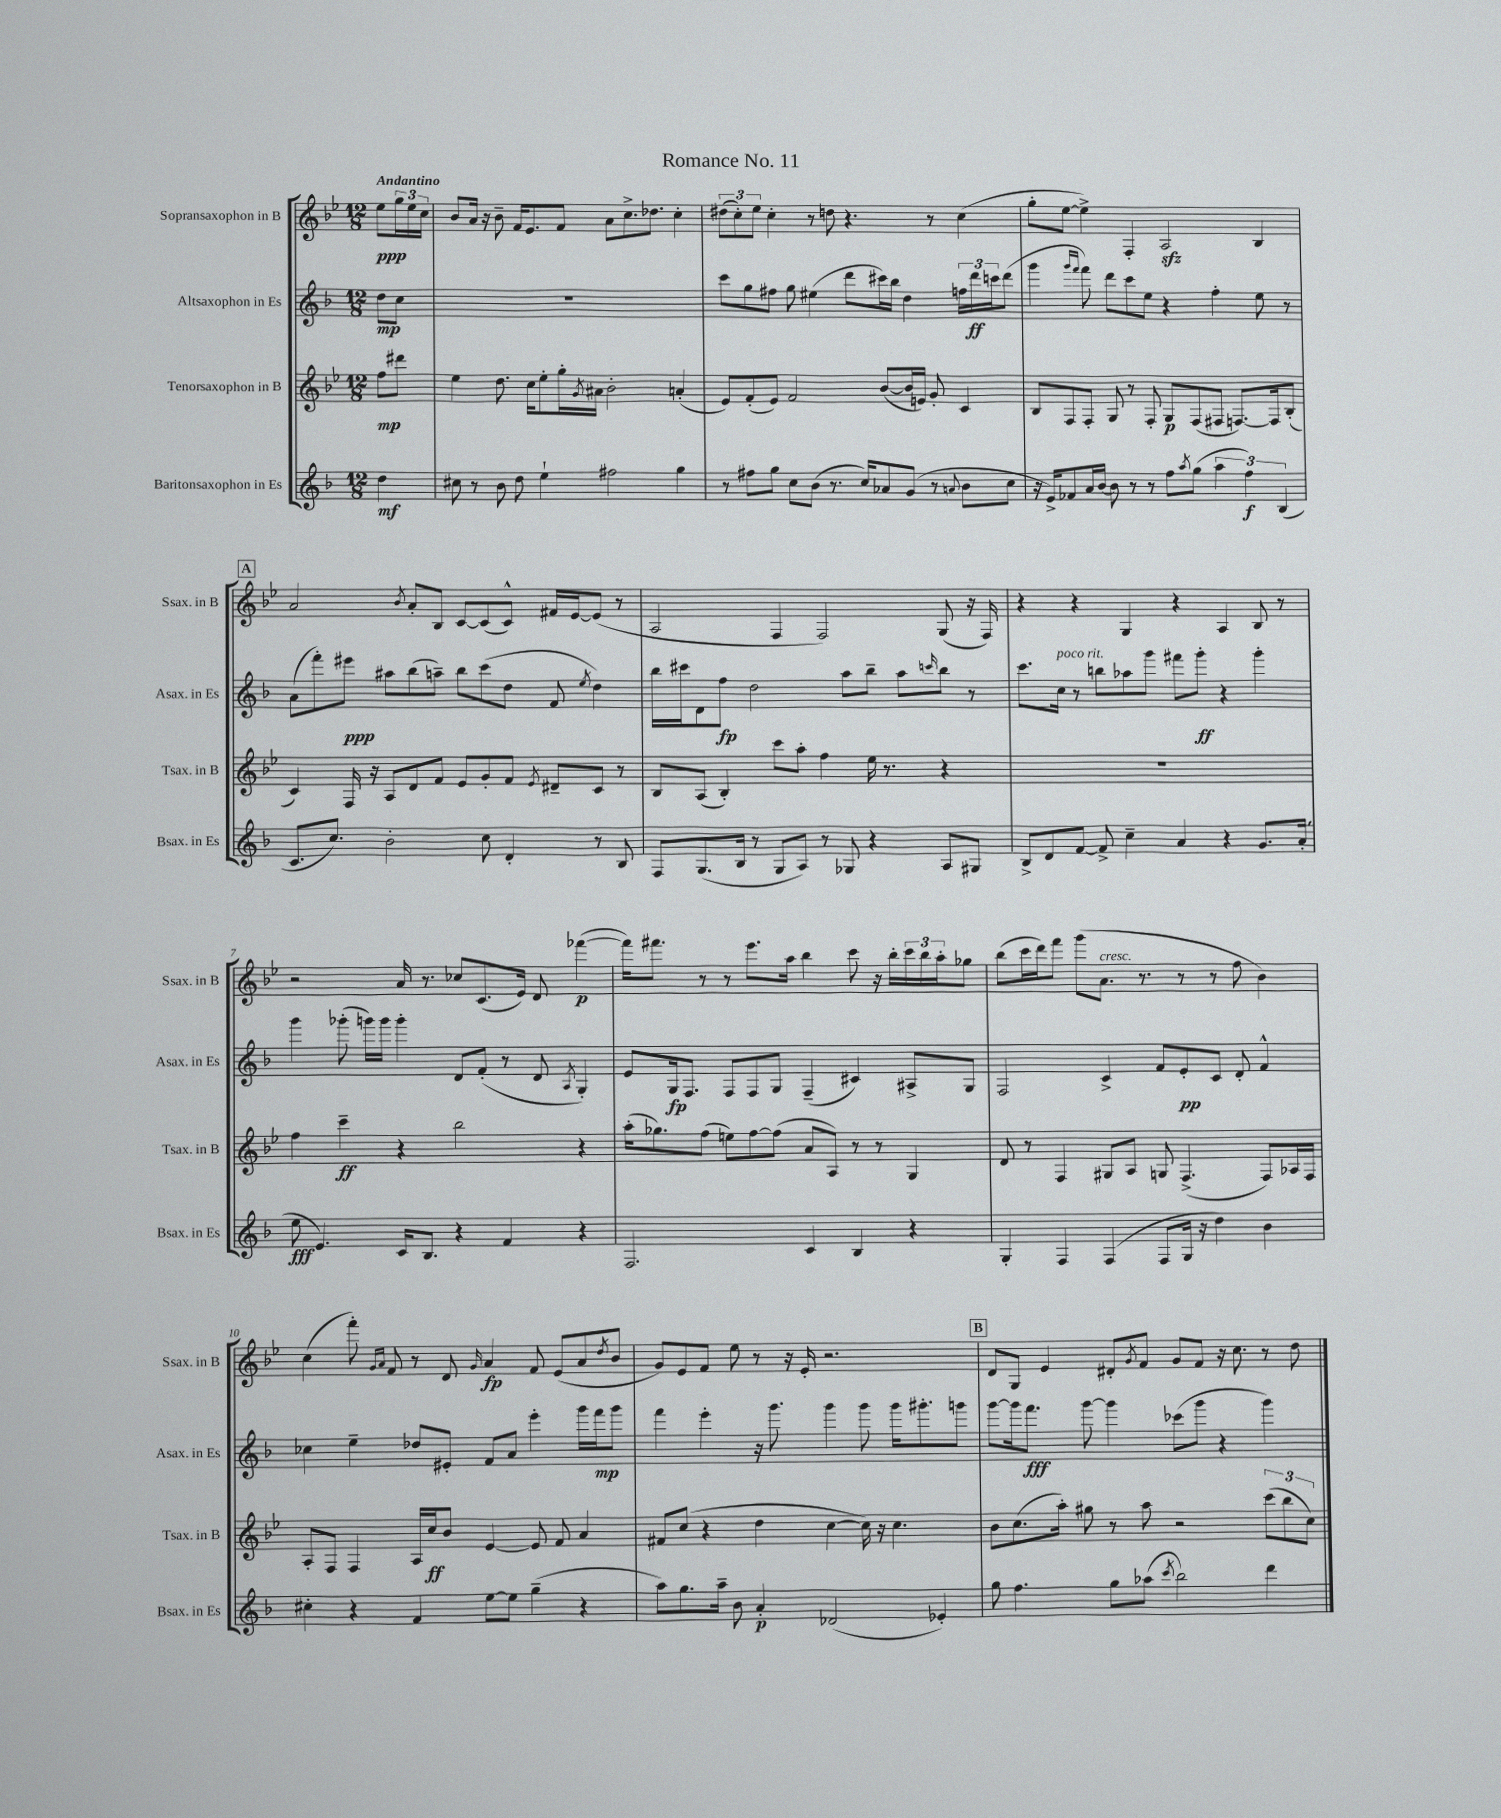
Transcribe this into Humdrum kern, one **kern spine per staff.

**kern	**dynam	**kern	**dynam	**kern	**dynam	**kern	**dynam
*part4	*part4	*part3	*part3	*part2	*part2	*part1	*part1
*staff4	*staff4	*staff3	*staff3	*staff2	*staff2	*staff1	*staff1
*I"Baritonsaxophon in Es	*	*I"Tenorsaxophon in B	*	*I"Altsaxophon in Es	*	*I"Sopransaxophon in B	*
*I'Bsax. in Es	*	*I'Tsax. in B	*	*I'Asax. in Es	*	*I'Ssax. in B	*
*clefG2	*	*clefG2	*	*clefG2	*	*clefG2	*
*k[b-]	*	*k[b-e-]	*	*k[b-]	*	*k[b-e-]	*
*M12/8	*	*M12/8	*	*M12/8	*	*M12/8	*
=	=	=	=	=	=	=	=
!	!	!	!	!	!	!LO:TX:a:B:t=Andantino	!
4dd\	mf	8ff\L	mp	8dd\L	mp	8ee-\L	ppp
.	.	8ddd#X\J	.	8cc\J	.	24gg\L	.
.	.	.	.	.	.	24ee-\	.
.	.	.	.	.	.	24cc\JJ	.
=1	=1	=1	=1	=1	=1	=1	=1
8cc#X\	.	4ee-\	.	1.r	.	8b-/L	.
8r	.	.	.	.	.	16a/Jk	.
.	.	.	.	.	.	16r	.
8b-\	.	8.dd\	.	.	.	8b-~\	.
8dd\	.	.	.	.	.	16f/KL	.
.	.	16cc\KL	.	.	.	8.e-/	.
4ee`\	.	8ee-'\	.	.	.	.	.
.	.	16gg'\L	.	.	.	8f/J	.
.	.	8qg/	.	.	.	.	.
.	.	16a#X\JJ	.	.	.	.	.
2ff#X\	.	2b-'\	.	.	.	8a\L	.
.	.	.	.	.	.	8.cc^\	.
.	.	.	.	.	.	8.dd-X\J	.
4gg\	.	(4an'/	.	.	.	4cc'\	.
=2	=2	=2	=2	=2	=2	=2	=2
8r	.	8e-/L)	.	8ccc\L	.	(12dd#X\L	.
.	.	.	.	.	.	12cc'\)	.
8ff#X\L	.	(8f'/	.	8gg\	.	.	.
.	.	.	.	.	.	12ee-\J	.
8gg\J	.	8e-/J)	.	8ff#X\J	.	4cc'\	.
8cc\L	.	2f/	.	8gg\	.	.	.
(8b-\J	.	.	.	(4ee#X\	.	8r	.
8.r	.	.	.	.	.	8ddn\	.
.	.	.	.	8ddd\L	.	4.r	.
16cc/KL)	.	.	.	.	.	.	.
8a-X/	.	([8b-/L	.	16ccc#X\L)	.	.	.
.	.	.	.	16bb-\JJ	.	.	.
(8g/J	.	16b-/L]	.	4dd\	.	.	.
.	.	16en/JJ)	.	.	.	.	.
8r	.	8g'/	.	.	.	8r	.
8qqan/	.	.	.	.	.	.	.
8b-\L	.	4c/	.	24ffn\LL	.	(4cc\	.
.	.	.	.	24ddd\	ff	.	.
.	.	.	.	24cccn\J	.	.	.
8cc\J	.	.	.	(8ddd\J	.	.	.
=3	=3	=3	=3	=3	=3	=3	=3
16r	.	8B-/L	.	4ggg\	.	8gg'\L	.
16e^/KL)	.	.	.	.	.	.	.
8f-X/	.	8F/	.	.	.	[8ee-\J	.
.	.	.	.	16qqggg/LL	.	.	.
.	.	.	.	16qqfff/JJ	.	.	.
16a/L	.	8F'/J	.	8fff\)	.	4ee-^\])	.
[16b-/JJ	.	.	.	.	.	.	.
8b-\]	.	8G/	.	8ddd\L	.	.	.
8r	.	8r	.	8ccc\	.	4F'/	.
8r	.	8F'/	.	8ee\J	.	.	.
8ff\L	.	8G/L	p	4r	.	2Azz/	.
8qaa/	.	.	.	.	.	.	.
(8gg\J	.	(8F/	.	.	.	.	.
6aa\	.	8F#X/J	.	4ff'\	.	.	.
.	.	[8.Fn/L)	.	.	.	.	.
6ff\)	f	.	.	.	.	.	.
.	.	.	.	8ee\	.	4B-/	.
.	.	16F/k]	.	.	.	.	.
(6B-/	.	.	.	.	.	.	.
.	.	(8B-'/J	.	8r	.	.	.
!!LO:LB:g=z
!!LO:REH:place=s1:t=A
=4	=4	=4	=4	=4	=4	=4	=4
8.c/L	.	4c/)	.	(8a\L	.	2a/	.
.	.	.	.	8fff'\)	.	.	.
8.cc/J)	.	.	.	.	.	.	.
.	.	16F/	.	8eee#X\J	ppp	.	.
.	.	16r	.	.	.	.	.
2b-'\	.	8A/L	.	8aa#X\L	.	.	.
.	.	.	.	.	.	8qb-/	.
.	.	8d/	.	(8bb-\	.	8a'/L	.
.	.	8f/J	.	8aan~\J)	.	8B-/J	.
.	.	8e-/L	.	8bb-\L	.	[8c/L	.
8cc\	.	8g'/	.	(8ccc\	.	(8c/]	.
4d'/	.	8f/J	.	8dd\J	.	8c^^/J)	.
.	.	8qe-/	.	.	.	.	.
.	.	8d#X~/L	.	8f/	.	16f#X/LL	.
.	.	.	.	.	.	[16e-/J	.
.	.	.	.	8qee/	.	.	.
8r	.	8c/J	.	4dd\)	.	(8e-/J]	.
8B-/	.	8r	.	.	.	8r	.
=5	=5	=5	=5	=5	=5	=5	=5
8F/L	.	8B-/L	.	16bb-\LL	.	2A/	.
.	.	.	.	16ccc#X\J	.	.	.
(8.G/	.	(8A/J	.	8d\	.	.	.
.	.	4B-'/)	.	8ff\J	fp	.	.
16B-/Jk	.	.	.	.	.	.	.
8r	.	.	.	2dd\	.	.	.
8G/L	.	8ccc\L	.	.	.	4F/	.
8A/J)	.	8aa'\J	.	.	.	.	.
8r	.	4ff\	.	.	.	2F/)	.
8G-X/	.	.	.	8aa\L	.	.	.
4r	.	16ee-\	.	8bb-~\J	.	.	.
.	.	8.r	.	.	.	.	.
.	.	.	.	8aa\L	.	.	.
.	.	.	.	16qqcccn/	.	.	.
8A/L	.	4r	.	8bb-\J	.	(8G/	.
8G#X/J	.	.	.	8r	.	16r	.
.	.	.	.	.	.	16F/)	.
=6	=6	=6	=6	=6	=6	=6	=6
8B-^/L	.	1.r	.	8.ccc\L	.	4r	.
8d/	.	.	.	.	.	.	.
!	!	!	!	!LO:TX:a:i:t=poco rit.	!	!	!
.	.	.	.	16cc\Jk	.	.	.
[8f/J	.	.	.	8r	.	4r	.
8f^/]	.	.	.	8bbn\L	.	.	.
4cc~\	.	.	.	8aa-X\	.	4G/	.
.	.	.	.	8ggg\J	.	.	.
4a/	.	.	.	8fff#X\L	.	4r	.
.	.	.	.	8ggg'\J	ff	.	.
4r	.	.	.	4r	.	4A/	.
8.g/L	.	.	.	4ggg'\	.	8B-/	.
.	.	.	.	.	.	8r	.
(16a'/Jk	.	.	.	.	.	.	.
!!LO:LB:g=z
=7	=7	=7	=7	=7	=7	=7	=7
8ee\	fff	4ff\	.	4ggg\	.	2r	.
4.e/)	.	.	.	.	.	.	.
.	.	4ccc~\	ff	(8ggg-X'\	.	.	.
.	.	.	.	16gggn\LL)	.	.	.
.	.	.	.	16ggg\JJ	.	.	.
16c/KL	.	4r	.	4ggg'\	.	16a/	.
8.B-/J	.	.	.	.	.	8.r	.
4r	.	2bb-\	.	8d/L	.	8cc-X/L	.
.	.	.	.	(8f'/J	.	(8.c/	.
4f/	.	.	.	8r	.	.	.
.	.	.	.	.	.	16e-/Jk)	.
.	.	.	.	8d/	.	8d/	.
.	.	.	.	8qA/	.	.	.
4r	.	4r	.	4G'/)	.	([4fff-X\	p
=8	=8	=8	=8	=8	=8	=8	=8
2.F/	.	(16aa'\KL	.	8e/L	.	16fff-\KL])	.
.	.	8.gg-X\)	.	.	.	8.fff#X\J	.
.	.	.	.	16G/k	fp	.	.
.	.	.	.	8.F/J	.	.	.
.	.	(8ff\J	.	.	.	8r	.
.	.	8een\L)	.	8F/L	.	8r	.
.	.	[8ff\	.	8F/	.	8.eee-\L	.
.	.	(8ff\J]	.	8G/J	.	.	.
.	.	.	.	.	.	16aa\Jk	.
4c/	.	8a/L	.	(4F~/	.	4bb-\	.
.	.	8A/J)	.	.	.	.	.
4B-/	.	8r	.	4c#X/)	.	8ccc\	.
.	.	8r	.	.	.	16r	.
.	.	.	.	.	.	16bb-'\LL	.
4r	.	4G/	.	8A#X^/L	.	24ccc\	.
.	.	.	.	.	.	24bb-\	.
.	.	.	.	.	.	24aa'\J	.
.	.	.	.	8G/J	.	8gg-X\J	.
=9	=9	=9	=9	=9	=9	=9	=9
4G'/	.	8d/	.	2F/	.	(8bb-\L	.
.	.	8r	.	.	.	16ccc\L	.
.	.	.	.	.	.	16ddd\J)	.
4F/	.	4F/	.	.	.	8fff\J	.
.	.	.	.	.	.	(8ggg\L	.
!	!	!	!	!	!	!LO:TX:a:i:t=cresc.	!
(4F/	.	8G#X/L	.	4c^/	.	8.a\J	.
.	.	8A/J	.	.	.	.	.
.	.	.	.	.	.	8.r	.
8F/L	.	8Gn/	.	8f/L	.	.	.
16G/Jk	.	(4.F^/	.	8e'/	pp	8r	.
16r	.	.	.	.	.	.	.
4dd\)	.	.	.	8c/J	.	8r	.
.	.	.	.	8d'/	.	8ff\	.
4b-\	.	8F/L)	.	4f^^/	.	4b-\)	.
.	.	16A-X/L	.	.	.	.	.
.	.	16F/JJ	.	.	.	.	.
!!LO:LB:g=z
=10	=10	=10	=10	=10	=10	=10	=10
4cc#X'\	.	8A'/L	.	4cc-X\	.	(4cc\	.
.	.	8F/J	.	.	.	.	.
4r	.	4F/	.	4ee~\	.	8fff'\)	.
.	.	.	.	.	.	16qqg/LL	.
.	.	.	.	.	.	16qqa/JJ	.
.	.	.	.	.	.	8f/	.
4f/	.	16A/LL	.	8dd-X/L	.	8r	.
.	.	16cc/J	ff	.	.	.	.
.	.	8b-/J	.	8e#X'/J	.	8d/	.
.	.	.	.	.	.	16qqg/	.
[8ee\L	.	[4e-/	.	8f/L	.	4a/	fp
8ee\J]	.	.	.	8a/J	.	.	.
(4gg~\	.	8e-/]	.	4eee'\	.	8f/	.
.	.	8f/	.	.	.	(8e-/L	.
4r	.	4a/	.	16ggg\LL	.	8a/	.
.	.	.	.	16fff\J	mp	.	.
.	.	.	.	.	.	8qdd/	.
.	.	.	.	8ggg\J	.	8b-/J	.
=11	=11	=11	=11	=11	=11	=11	=11
8aa\L)	.	8f#X/L	.	4fff\	.	8g/L)	.
8.gg\	.	(8cc/J	.	.	.	8e-/	.
.	.	4r	.	4eee'\	.	8f/J	.
16aa~\Jk	.	.	.	.	.	.	.
8b-\	.	.	.	.	.	8ee-\	.
4a'/	p	4dd\	.	16r	.	8r	.
.	.	.	.	8.ggg\	.	.	.
.	.	.	.	.	.	16r	.
.	.	.	.	.	.	16e-'/	.
(2d-X/	.	[4cc\	.	4ggg\	.	2.r	.
.	.	16cc\])	.	8ggg\	.	.	.
.	.	16r	.	.	.	.	.
.	.	4.cc\	.	16ggg\KL	.	.	.
.	.	.	.	8.ggg#X'\	.	.	.
4e-X'/)	.	.	.	.	.	.	.
.	.	.	.	8gggn\J	.	.	.
!!LO:REH:place=s1:t=B
=12	=12	=12	=12	=12	=12	=12	=12
8gg\	.	8b-\L	.	[8ggg\L	.	8d/L	.
4.ff\	.	(8.cc\	.	16ggg\k]	.	8G/J	.
.	.	.	.	8.fff\J	fff	.	.
.	.	.	.	.	.	4e-/	.
.	.	16aa'\Jk)	.	.	.	.	.
.	.	8gg#X\	.	[8ggg\	.	.	.
8gg\L	.	8r	.	4ggg\]	.	8d#X'/L	.
.	.	.	.	.	.	8qg/	.
(8aa-X\J	.	8aa\	.	.	.	8f/J	.
8qccc/	.	.	.	.	.	.	.
2bb-\)	.	2r	.	(8ccc-X\L	.	8g/L	.
.	.	.	.	8ggg\J	.	8f/J	.
.	.	.	.	4r	.	16r	.
.	.	.	.	.	.	8.cc\	.
4ddd\	.	(12ccc\L	.	4ggg\)	.	8r	.
.	.	12bb-\	.	.	.	.	.
.	.	.	.	.	.	8dd\	.
.	.	12cc\J)	.	.	.	.	.
==	==	==	==	==	==	==	==
*-	*-	*-	*-	*-	*-	*-	*-
